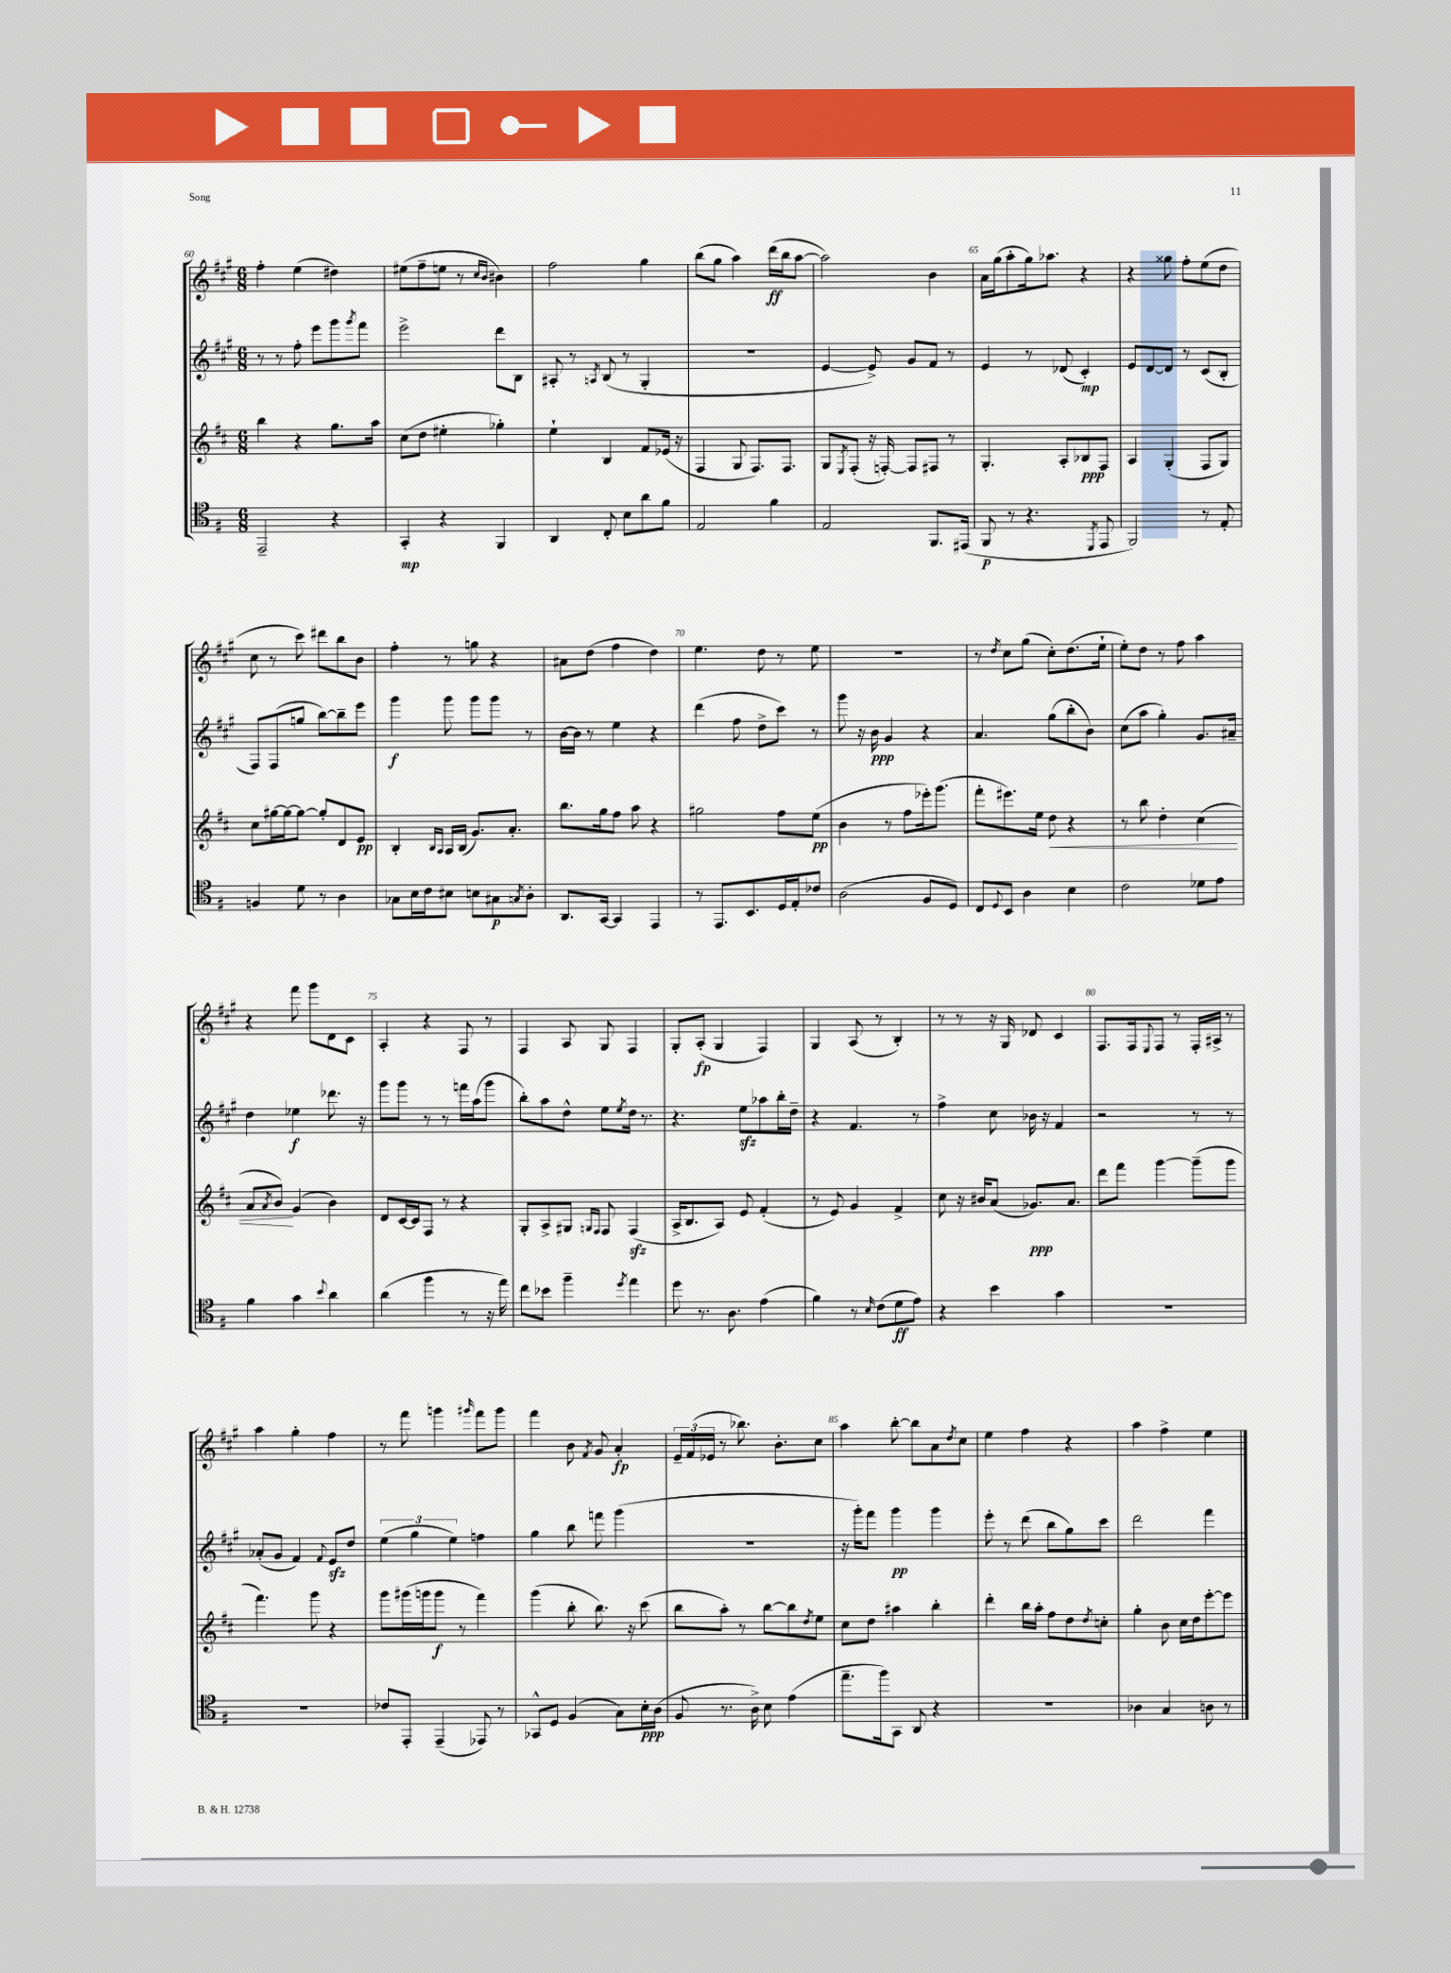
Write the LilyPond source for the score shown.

<<
\new StaffGroup <<
\new Staff = "s0" {
    \clef treble \key a \major \numericTimeSignature \time 6/8
    fis''4-. e''4( dis''4) |
    eis''8( fis''8-- e''8 r8 \grace { cis''16 b'16 } bis'4) |
    fis''2 gis''4 |
    b''8( gis''8 a''4) d'''16\ff( b''16 a''8~ |
    a''2) b'4 |
    a'16 gis''16( a''8-. gis''16) aes''8. r4 |
    r4 gisis''8 fis''8-. e''8( d''8 |
    cis''8 r8 cis'''8) dis'''8 b''8 b'8 |
    fis''4-. r8 g''8 r4 |
    ais'8 d''8( fis''4 d''4) |
    e''4. d''8 r8 e''8 |
    R2. |
    r8 \acciaccatura { d''8 } cis''8 gis''8( cis''8-.) d''8.( e''16-! |
    e''8-.) d''8 r8 fis''8 a''4 |
    r4 fis'''8 gis'''8 d'8 cis'8 |
    a4-. r4 fis8 r8 |
    fis4 a8 gis8 fis4 |
    gis8-. a8-.\fp( gis4 fis4) |
    gis4 a8( r8 b4-.) |
    r8 r8 r16 gis16 des'8 cis'4 |
    fis8. fis16 \appoggiatura { e8 } fis8 r8 fis16-. ais16-> r8 |
    a''4 gis''4-. fis''4 |
    r8 fis'''8 g'''4 \grace { gis'''16 } fis'''8 gis'''8 |
    fis'''4 b'8 \acciaccatura { fis'8 } gis'8 a'4-.\fp |
    \tuplet 3/2 { e'16-- fis'16( ees'16 } r8 bes''8.) b'8.-. cis''8 |
    a''4 b''8~-. b''8 a'8 \acciaccatura { d''8 } cis''8 |
    e''4 fis''4 r4 |
    a''4 fis''4-> e''4 \bar "|." |
}
\new Staff = "s1" {
    \clef treble \key a \major \numericTimeSignature \time 6/8
    r8 r8 fis''8-. e'''8 gis'''8 \acciaccatura { gis'''8 } fis'''8 |
    e'''2-> d'''8 b8 |
    ais8-. r8 \acciaccatura { a8 } b8( r8 gis4-. |
    R2. |
    e'4~ e'8->) gis'8 fis'8 r8 |
    e'4 r8 des'8( cis'4-.\mp) |
    e'8 d'8~ d'8 r8 cis'8( b8-. |
    fis8) fis8( g''8 b''8~) b''8-- e'''8 |
    gis'''4\f gis'''8 gis'''8 gis'''8 r8 |
    b'16~ b'16 r8 e''4 r4 |
    d'''4( fis''8 d''8-> cis'''8) r8 |
    gis'''8 r16 b'16\ppp gis'4 r4 |
    a'4. gis''8( b''8-. b'8) |
    cis''8( a''8 gis''4-.) gis'8. ais'16-- |
    d''4 ees''4\f des'''8. r16 |
    gis'''8 gis'''8 r8 r8 f'''16 a''16( gis'''8 |
    b''8-.) a''8 d''8-^ e''8 \acciaccatura { e''8 } d''16 r8. |
    r4. e''8\sfz aes''8 b''16-. d''16-- |
    r4 fis'4. r8 |
    fis''4-> cis''8 bes'16 r16 fis'4 |
    r2 r8 r8 |
    aes'8-.( gis'8 fis'4) \appoggiatura { fis'8 } e'8\sfz d''8 |
    \tuplet 3/2 { e''4( gis''4 e''4) } f''4 |
    gis''4 b''8 f'''8 gis'''4( |
    R2. |
    r16 gis'''16-.) fis'''8 gis'''4\pp gis'''4 |
    e'''8-. r8 d'''8( b''8 gis''8) cis'''8 |
    d'''2 fis'''4 \bar "|." |
}
\new Staff = "s2" {
    \clef treble \key d \major \numericTimeSignature \time 6/8
    b''4 r4 g''8. a''16 |
    cis''8( d''8 eis''4-. ges''4-.) |
    e''4-! b4 fis'8 ees'16( r16 |
    fis4 g8 fis8.) fis8. |
    g8 \acciaccatura { e8 } fis8-.( r16 f16~-.) f8 fis8 r8 |
    g4.-. a8-. bes8\ppp fis8 |
    a4 g4-.( fis8 g8) |
    cis''8 gis''16~ gis''16~ gis''8~ gis''8-. d'8 e'8\pp |
    b4-. \grace { b16 a16 } a16 b16( g'8.) a'8.-. |
    b''8. g''16 fis''8 a''8 r4 |
    gis''2 fis''8 e''8\pp( |
    b'4 r8 fis''8 ees'''16-.) g'''8.( |
    fis'''8-. eis'''8.) e''16 d''8\< r4 |
    r8 b''8 d''4-. cis''4( |
    a'8 \acciaccatura { a'8 } b'8\!) g'4( b'4) |
    d'8 cis'16~ cis'16 fis8 r8 r4 |
    g8-. a8-> gis8 \grace { g16 fis16 } fis8 fis4\sfz( |
    a16-> b8. a8) e'8 fis'4-.( |
    r8 e'8) g'4 fis'4-> |
    cis''8 r16 bis'16 a'8( ges'8.\ppp) a'8. |
    d'''8 fis'''8 g'''4~ g'''8--( g'''8 |
    fis'''4.) g'''8 r4 |
    g'''8 gis'''16( g'''16 g'''8\f r8 fis'''4) |
    g'''4( b''8-. b''8.) r16 cis'''8( |
    b''8 a''8-.) r8 b''8~ b''8 \acciaccatura { d''8 } e''8 |
    cis''8 d''8 ais''4 b''4-. |
    d'''4-. b''16 a''16-. fis''8 d''8 \acciaccatura { d''8 } c''8-. |
    g''4-. b'8 cis''16 d''16 e'''8~-. e'''8 \bar "|." |
}
\new Staff = "s3" {
    \clef tenor \key g \major \numericTimeSignature \time 6/8
    e,2-- r4 |
    g,4-.\mp r4 fis,4 |
    a,4 c8-. b8 a'8 fis'8 |
    e2 fis'4 |
    e2 fis,8. eis,16( |
    fis,8\p r8 r4. \acciaccatura { d,8 } e,8 |
    fis,2) r8 e8-. |
    f4 d'8 r8 a4 |
    ges8 b16 c'16 bis8 b8 gis8\p \acciaccatura { g8 } a8-. |
    a,8. g,16~ g,4 e,4 |
    r8 e,8. b,8. d16 e16-. ces'8 |
    a2( fis8 d8) |
    c8 \appoggiatura { d8 } b,8 a4 b4 |
    c'2 des'8 e'8 |
    fis'4 g'4 \appoggiatura { b'8 } a'4 |
    a'4( fis''4 r8 r16 e''16) |
    c''8 bes'8 fis''4-- \acciaccatura { d''8 } e''4 |
    d''8 r8. a8. e'4( |
    fis'4) r8 \grace { b16 } c'8( d'8\ff e'8) |
    r4 b'4 g'4 |
    R2. |
    R2. |
    ces'8 e,8-. e,4--( ees,8) r8 |
    ges,8-^ d8 fis4( g8) b16-.\ppp a16( |
    fis8 r8. a16->) b8 e'4( |
    e''8.-- fis''16) g,8 a,8 r4 |
    R2. |
    aes4 g4 a8 r8 \bar "|." |
}
>>
>>
\layout { \context { \Score currentBarNumber = #60 \override BarNumber.break-visibility = ##(#f #t #t) barNumberVisibility = #(every-nth-bar-number-visible 5) } }
